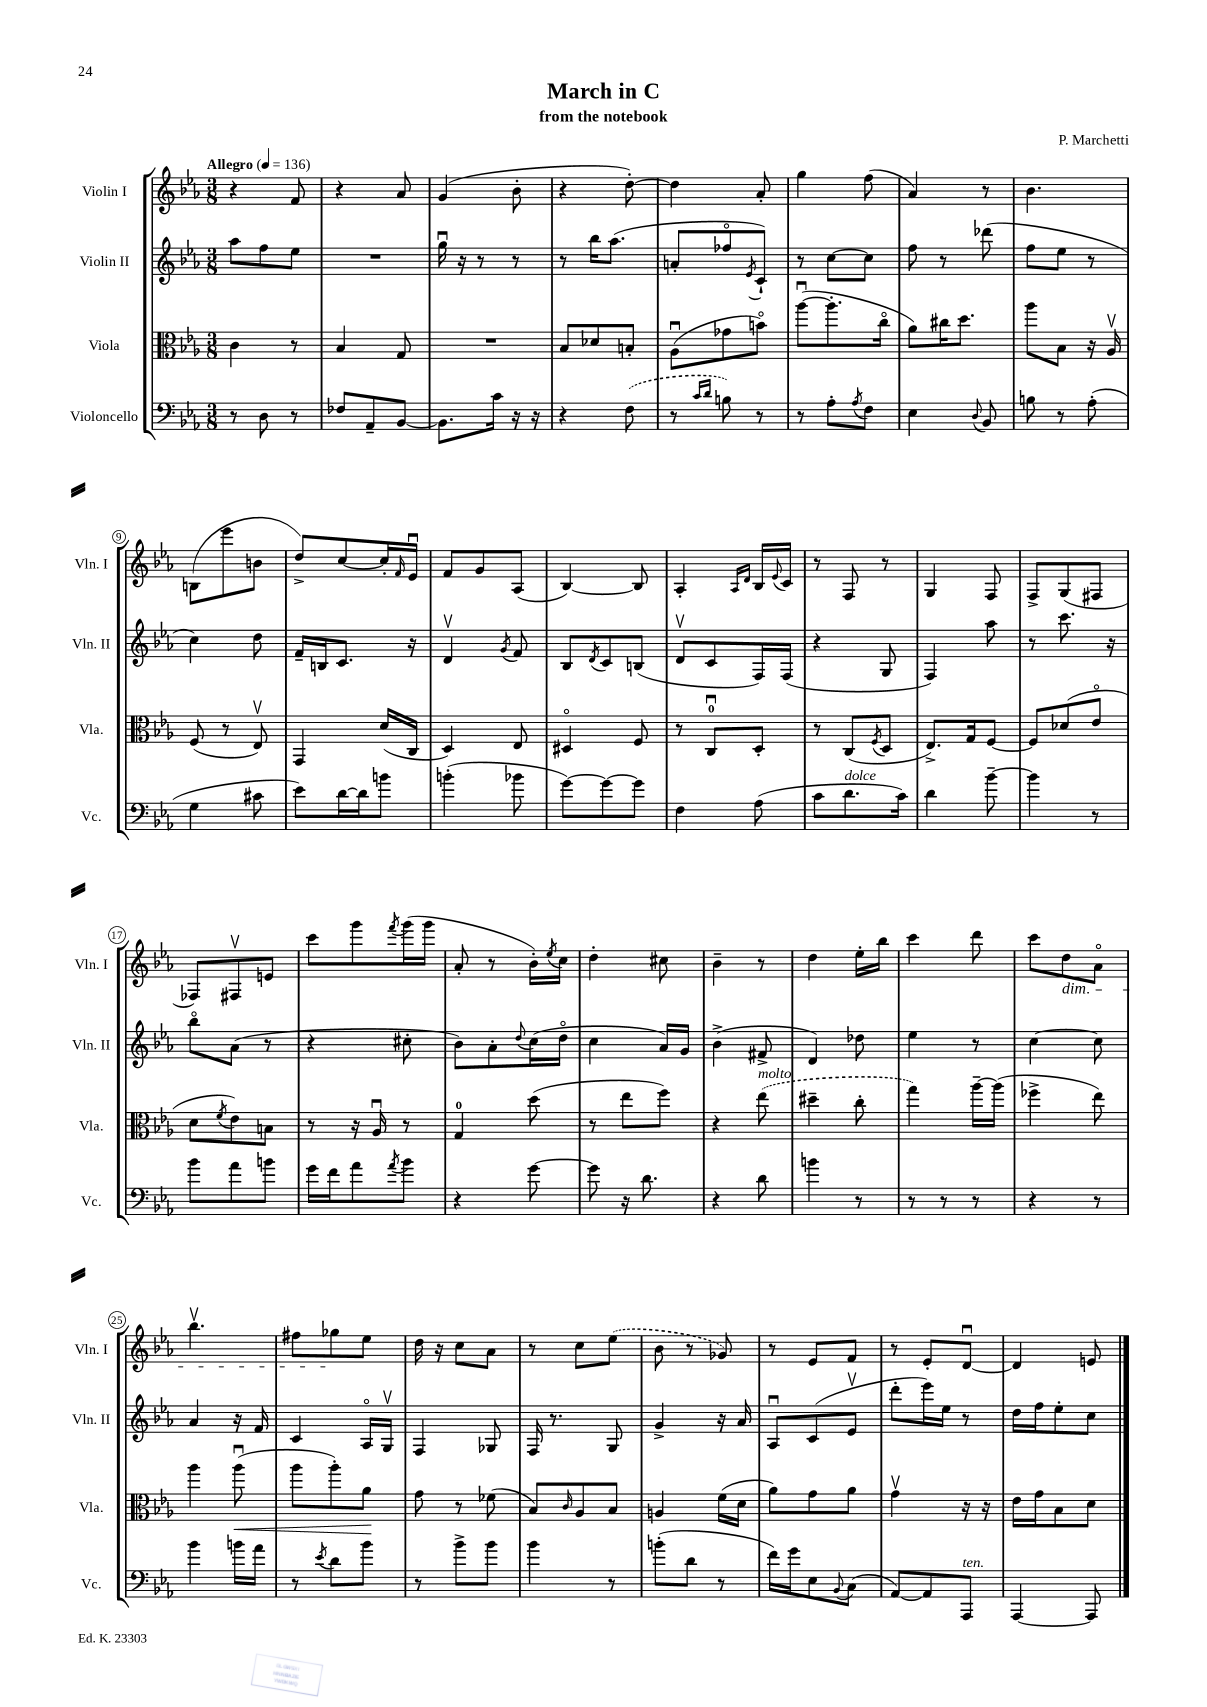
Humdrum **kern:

**kern	**kern	**kern	**kern
*staff4	*staff3	*staff2	*staff1
*clefF4	*clefC3	*clefG2	*clefG2
*k[b-e-a-]	*k[b-e-a-]	*k[b-e-a-]	*k[b-e-a-]
*M3/8	*M3/8	*M3/8	*M3/8
*MM136	*MM136	*MM136	*MM136
8r	4c\	8aa-\L	4r
8D\	.	8ff\	.
8r	8r	8ee-\J	8f/
=	=	=	=
8F-/L	4B-/	4.r	4r
8AA-~/	.	.	.
[8BB-/J	8G/	.	8a-/
=	=	=	=
8.BB-\]L	4.r	16ggu\	(4g/
.	.	16r	.
.	.	8r	.
16c\Jk	.	.	.
16r	.	8r	8b-'\
16r	.	.	.
=	=	=	=
4r	8B-/L	8r	4r
.	8d-/	16bb-\LK	.
.	.	(8.aa-\J	.
(8F\	8B'/J	.	[8dd'\)
=	=	=	=
8r	(8A-u\L	8a'/L	4dd\]
16qqc/LL	.	.	.
16qqd/JJ	.	.	.
8B\)	8g-\	8ff-o/	.
.	.	8qe-/	.
8r	8bo\J)	8c`/J)	8a-'/
=	=	=	=
8r	([8aa-u\L	8r	4gg\
8A-'\L	8.aa-'\]	[8cc\L	.
8qA-/	.	.	.
8F\J	.	8cc\]J	(8ff\
.	16cco\Jk	.	.
=	=	=	=
4E-\	8a-\L)	8ff\	4a-/)
.	16cc#\K	8r	.
.	8.dd\J	.	.
8qqD/	.	.	.
8BB-/	.	(8ddd-\	8r
=	=	=	=
8B\	8aa-\L	8ff\L	4.b-\
8r	8B-\J	8ee-\J	.
(8A-'\	16r	8r	.
.	16A-v/	.	.
=	=	=	=
4G\	(8F/	4cc\)	(8B\L
.	8r	.	8eee-\
8c#\	8E-v/)	8dd\	8b\J
=	=	=	=
8e-\L)	4GG/	16f~/LL	8dd^/L)
.	.	16B/J	.
[16d\L	.	8.c/J	[8cc/
16d\]J	.	.	.
8b\J	(16d/LL	.	16cc'/]L
.	.	.	16qqf/
.	16C/JJ	16r	16e-u/JJ
=	=	=	=
(4b'\	4D/)	4dv/	8f/L
.	.	.	8g/
.	.	8qg/	.
8b-\	8E-/	8f/	(8A-/J
=	=	=	=
[8g\L)	4D#o/	8B-/L	[4B-/)
.	.	8qd/	.
8g\_	.	8c/	.
8g\]J	8F/	(8B/J	8B-/]
=	=	=	=
4F\	8r	8dv/L	4A-'/
.	8Cu/L	8c/	.
.	.	.	16qqA-/LL
.	.	.	16qqd/JJ
(8A-\	8D'/J	16F/L)	16B-/LL
.	.	.	8qqe-/
.	.	(16F/JJ	16c/JJ
=	=	=	=
8c\L	8r	4r	8r
8.d\	(8C/L	.	8F/
.	8qF/	.	.
.	8D/J	8G/	8r
16c\Jk)	.	.	.
=	=	=	=
4d\	8.E-^/L)	4F/)	4G/
.	16G/k	.	.
[8b-~\	[8F/J	8aa-\	8F/
=	=	=	=
4b-\]	8F/]L	8r	8F^/L
.	(8d-/	8.ccc\	(8G/
8r	8e-o/J	.	8F#/J
.	.	16r	.
=	=	=	=
8b-\L	8d\L	8bb-o\L	8F-/L)
.	8qf/	.	.
8a-\	8e-\)	(8a-\J	8F#v/
8b\J	8B\J	8r	8e/J
=	=	=	=
16g\LL	8r	4r	8ccc\L
16f\J	.	.	.
8a-\	16r	.	8ggg\
.	16A-u/	.	.
8qa-/	.	.	8qfff/
8b-\J	8r	8cc#'\	(16ggg\L
.	.	.	16ggg\JJ
=	=	=	=
4r	4G/	8b-\L)	8a-'/
.	.	8a-'\	8r
.	.	8qqdd/	.
[8g\	(8dd\	(16cc\L	16b-'\LL)
.	.	.	8qee-/
.	.	16ddo\JJ	16cc\JJ
=	=	=	=
8g\]	8r	4cc\	4dd'\
16r	8ee-\L	.	.
8.d\	.	.	.
.	8ff\J)	16a-/LL)	8cc#\
.	.	16g/JJ	.
=	=	=	=
4r	4r	(4b-^\	4b-~\
8d\	(8ee-\	8f#^/	8r
=	=	=	=
4b\	4dd#~\	4d/)	4dd\
8r	8cc'\	8dd-\	16ee-'\LL
.	.	.	16bb-\JJ
=	=	=	=
8r	4gg\)	4ee-\	4ccc\
8r	.	.	.
8r	[16aa-~\LL	8r	8ddd\
.	(16aa-\]JJ	.	.
=	=	=	=
4r	4ff-^\	[4cc\	8ccc\L
.	.	.	8dd\
8r	8ee-\)	8cc\]	8a-o\J
=	=	=	=
4b-\	4aa-\	4a-/	4.bb-v\
16b\LL	(8aa-u\	16r	.
16a-\JJ	.	16f/	.
=	=	=	=
8r	8aa-\L	4c/	8ff#\L
8qe-/	.	.	.
8d\L	8aa-'\)	.	8gg-\
8b-\J	8a-\J	16A-o/LL	8ee-\J
.	.	16Gv/JJ	.
=	=	=	=
8r	8g\	4F/	16dd\
.	.	.	16r
8b-^\L	8r	.	8cc\L
8b-\J	(8f-\	8G-/	8a-\J
=	=	=	=
4b-\	8B-/L)	16F/	8r
.	.	8.r	.
.	16qqc/	.	.
.	8A-/	.	8cc\L
8r	8B-/J	8G/	(8ee-\J
=	=	=	=
(8b'\L	4A/	4g^/	8b-\
8d\J	.	.	8r
8r	(16f\LL	16r	8g-/)
.	16d\JJ	16a-/	.
=	=	=	=
16f\LL)	8a-\L)	8A-u/L	8r
16g\J	.	.	.
8E-\	8g\	(8c/	8e-/L
8qqBB-/	.	.	.
(8C\J	8a-\J	8e-v/J	8f/J
=	=	=	=
[8AA-/L)	4gv\	8ddd'\L	8r
8AA-/]	.	16eee-\L)	8e-'/L
.	.	16ee-\JJ	.
8AAA-/J	16r	8r	[8du/J
.	16r	.	.
=	=	=	=
[4AAA-/	16e-\LL	16dd\LL	4d/]
.	16g\J	16ff\J	.
.	8B-\	8ee-'\	.
8AAA-/]	8d\J	8cc\J	8e/
==	==	==	==
*-	*-	*-	*-
